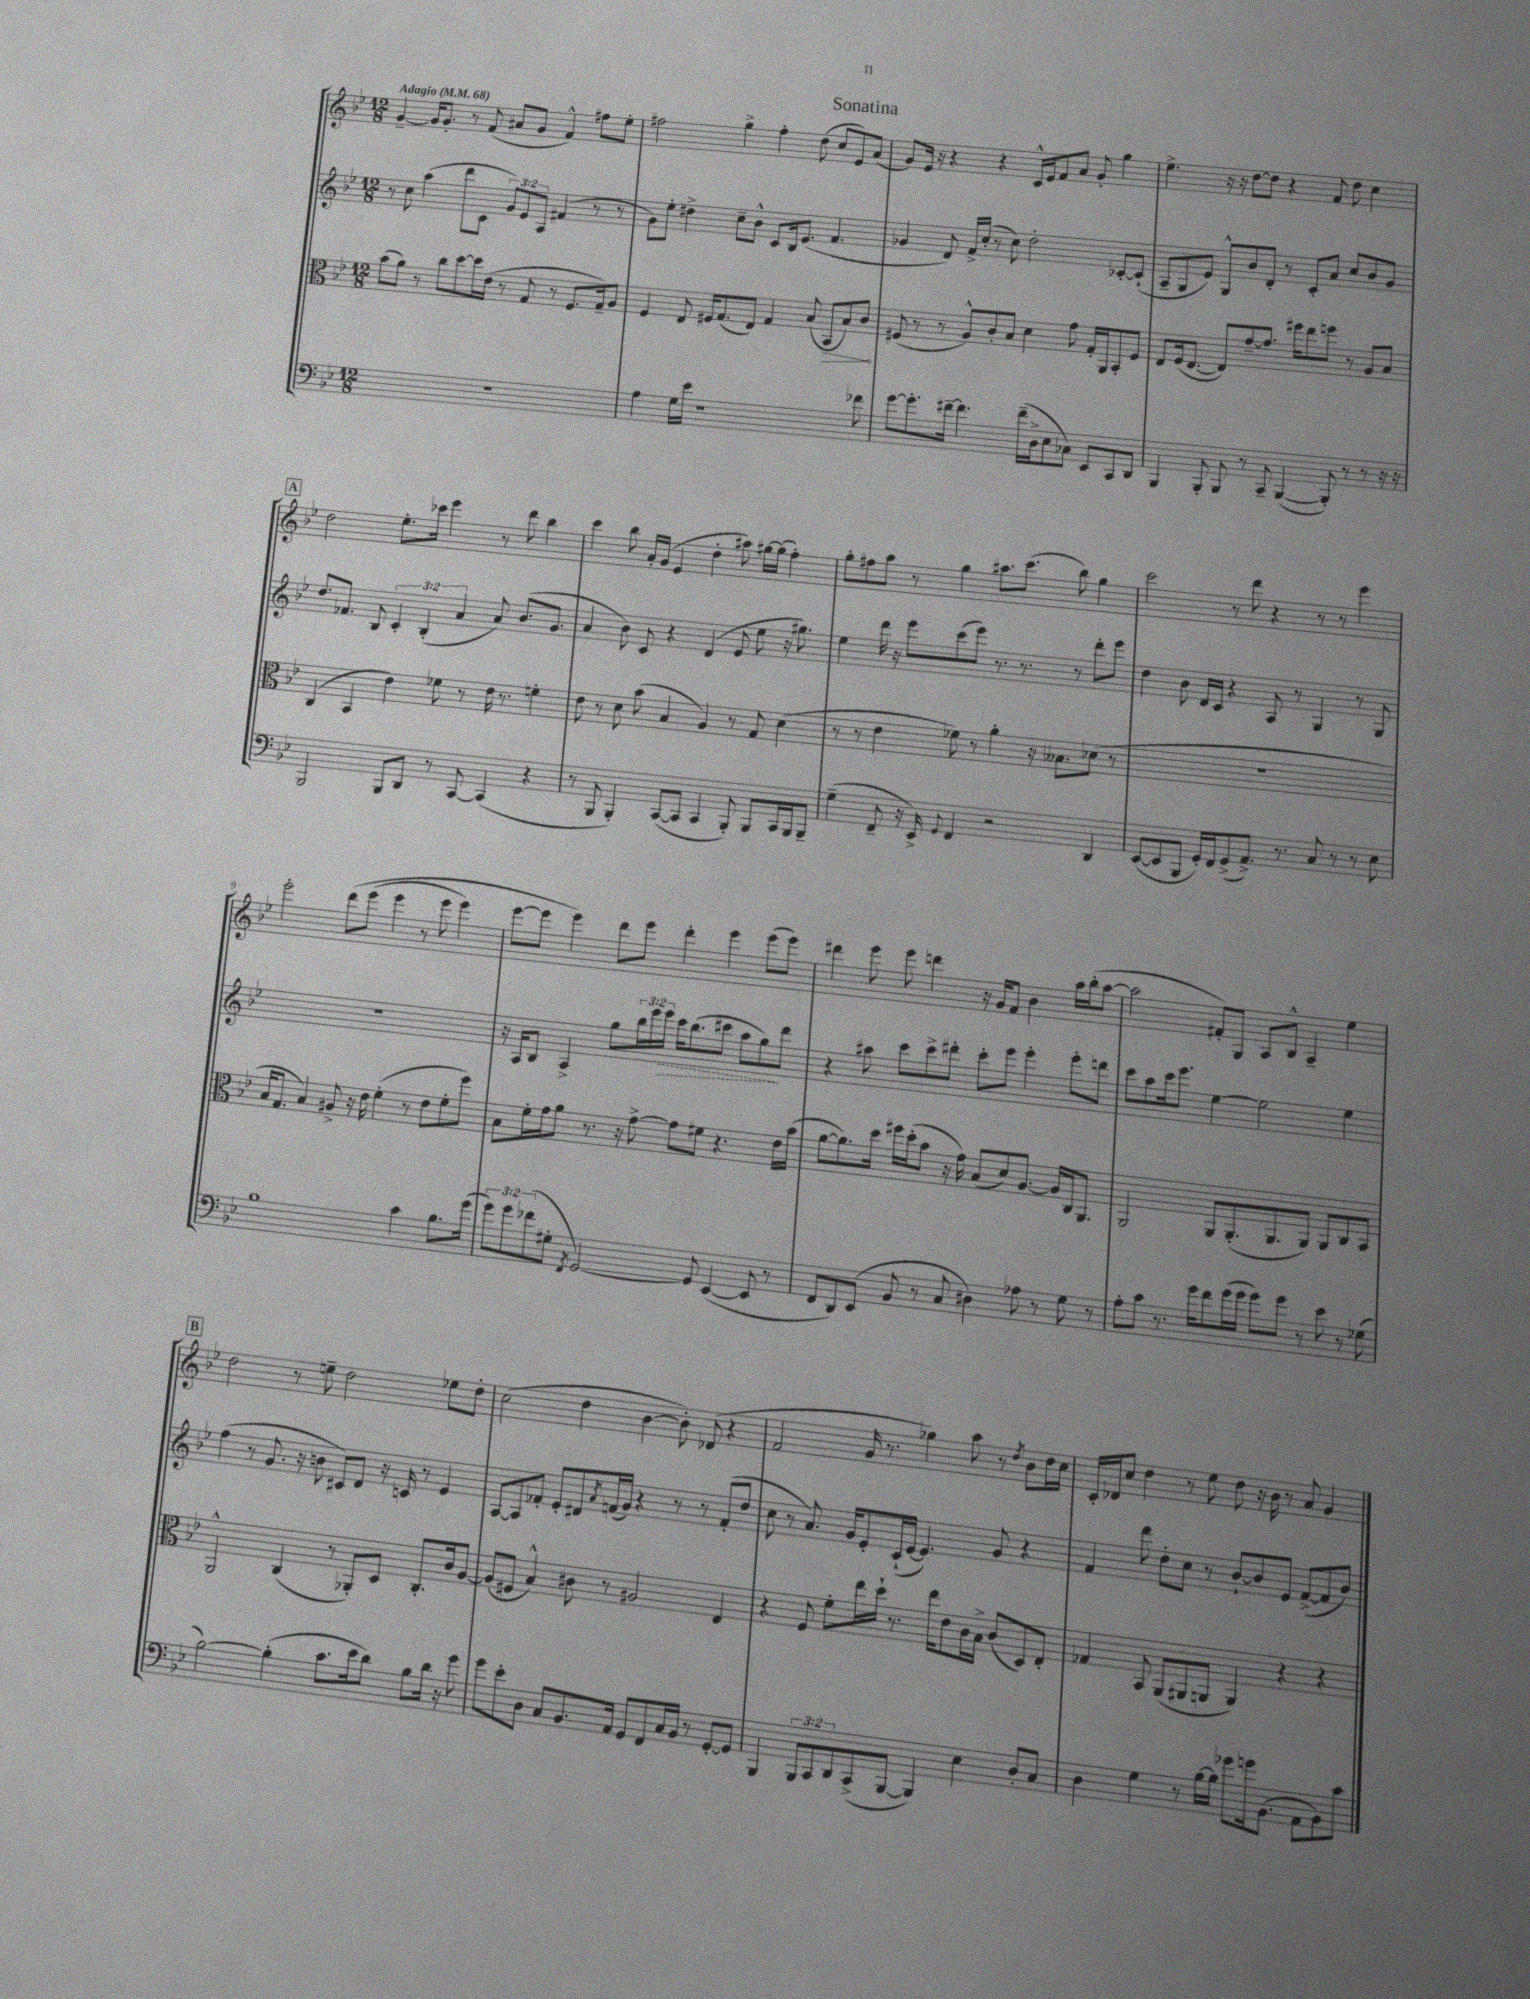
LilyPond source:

\header { title = "Sonatina" }
<<
\new StaffGroup <<
\new Staff = "s0" {
    \clef treble \key bes \major \numericTimeSignature \time 12/8 \tempo "Adagio" 4 = 68
    g'4~-- g'16 g'8.-. r8 f'8( ais'8 g'8 f'4-^) fis''8 ees''8-. |
    fis''2 g''4-> fis''4-. d''8( c''8 ees'8) a'8( |
    g'8) ees'16 r16 r4 r4 c'16-^ ees'16 f'8 a'8 g'8-. g''4 |
    ees''4.-> r16 r16 d''8~ d''8 r4 f'8 d''8 c''4 |
    \mark \markup { \box "A" } d''2 ees''8.-. ces'''16 ees'''4 r8 d'''8 bes''4 |
    c'''4 bes''8 a'16-. g'16( ees'4 d''4-. ais''8) gis''16~ gis''16( f''4-.) |
    g''8-. fis''8 a''8 r8 g''4 ais''8. c'''8.( bes''8) g''4 |
    c'''2 r8 d'''8 r4 r8 r8 ees'''4 |
    ees'''2-. d'''8\( ees'''8( ees'''4 r8 ees'''8 ees'''4) |
    ees'''8~ ees'''8 ees'''4\) d'''8 ees'''8 d'''4-. ees'''4 ees'''8( ees'''8) |
    dis'''4 ees'''8 ees'''8 d'''4 r16 g'16 f'8 bes'4 a''16 bes''16-.( a''8~ |
    a''2 fis'8-.) g8 a8 bes8-^ a4-- ees''4 |
    \mark \markup { \box "B" } d''2 r8 e''8-- d''2 ees''8 d''8-. |
    c''2( d''4 bes'4~ bes'8-.) des'8( r4 |
    f'2 g'16 r8. ges''4) a''8 r8 \acciaccatura { d''8 } bes'8 d''16 c''16 |
    c'16-. des'16 c''8 d''4 r8 ees''8 d''8 r16 bes'16 r8 a'8 g'4 \bar "|." |
}
\new Staff = "s1" {
    \clef treble \key bes \major \numericTimeSignature \time 12/8 \override Staff.TupletNumber.text = #tuplet-number::calc-fraction-text
    r8 c''8 a''4( d'''8 c'8 \tuplet 3/2 { g'8) ees'8 a8 } fis'4( r8 r8 |
    g'8) ees''8-. dis''4-> c''8-- bes'8-^ c'8 bes16 ees'8.( f'4. |
    ges'4 d'8) f'16-> c''16-.( r8 c''8) d''2-. ces'8~-. ces'8-!( |
    a8-- g8 ees'8) g8-^ bes'8 d'8-. r8 c'8-. a'8 c''8 bes'8 g'8 |
    \mark \markup { \box "A" } d''8. fes'8. bes8 \tuplet 3/2 { c'4-. bes4-.( a'4 } a'8) bes'8.( g'8. |
    a'4 bes'8) c'8 r4 d'4( ees'8 ees''8 r16 gis''8.) |
    ees''4 d'''16 r16 ees'''8 c'''8( ees'''8) r8. r8. r8 d'''8-. ees'''8 |
    d''4 bes'8 d'16 c'16 r4 a8 r8 g4 r8 g8 |
    R1. |
    r16 a16 bes8 a4-> g''8 \tuplet 3/2 { bes''16 ees'''16 \once \override Hairpin.style = #'dashed-line ees'''16\> } c'''16 bes''8.( cis'''8 a''8 g''8\!) d'''8 |
    r4 ais''8 c'''8 c'''8-> dis'''8-. c'''8-. ees'''8 ees'''4-. ees'''8-. d'''8 |
    c'''8 a''8 c'''16 ees'''8. ees''4~ ees''2 ees''4 |
    \mark \markup { \box "B" } f''4( r8 g'8. r16 b'8 cis'8) d'8 r16 c'16 r8 ees'4 |
    a8~ a8 fes'8-. ees'8-. dis'8 \acciaccatura { a'8 } f'16( g'16) r4 r8 r8 f'8-.( d''8 |
    c''8 r8 a'8.) g'16 ees'8-. c'16-!( ees'16~ ees'4.) g'8 r4 |
    f'4 d'''8 d''8-. c''8 r8 bes'8~-! bes'8 ees'8 f'8~->( f'8 bes'8) \bar "|." |
}
\new Staff = "s2" {
    \clef alto \key bes \major \numericTimeSignature \time 12/8
    bes'8( a'8) r8 c''8 d''8~ d''16 ees'16( r8 g8 r8 f8. g16--) a8 |
    f4 ees8 fis16 g8.( ees8) g4 bes8( \once \override Hairpin.circled-tip = ##t bes,8\> bes8) c'8\! |
    fis8( r8 r8 a8-^) c'8-. bes8 d'4 g'8 g16-. a,16 bes,8-. fis8 |
    ees8 f16( ees8.~ ees8) g'8~-- g'8. fis''16 ees''8 f''8 r8 a8 bes8 |
    \mark \markup { \box "A" } c4( bes,4 ees'4) fes'8 r8 ees'16 r8. f'4-. |
    ees'8 r8 d'8 bes'8( bes4 a4) r8 g8 d'4( |
    r8 r8 ees'4 fes'8) r8 a'4-. r16 beses8. des'8( r8 |
    R1. |
    bes16 g8. bes4) ais8-> r16 ees'16 f'4-.( r8 ees'8 f'8-. f''8) |
    bes8 f'16-. g'16 a'8 r8. r16 g'8~-> g'8 fis'8 r4. ees'16 bes'16( |
    a'8~ a'8.) d''16 fis''16 d''16-.( bes'8 r16 g'16) bes8( d'8) a8.~ a16 c16 a,8. |
    a,2 a,8 a,8.-.( a,8. a,8) a,8 c8 bes,8 |
    \mark \markup { \box "B" } a,2-^ c4( r8 aes,8-.) d8 c8.-. c'16 a8~ |
    a8( fis8 bes4-^) cis'8 r8 ais2 ees4 |
    r4 f8 f'8-. ees''16 d''16-! r8. ees''16 ees'8 c'16 bes16-> c'8( d8) ees8-. |
    ges4 bes,8 a,8( ais,8 a,8 a,4) r4 r4 \bar "|." |
}
\new Staff = "s3" {
    \clef bass \key bes \major \numericTimeSignature \time 12/8 \override Staff.TupletNumber.text = #tuplet-number::calc-fraction-text
    R1. |
    a4 g16 ees'16 r1 fes'8 |
    g'8~ g'8.-. fis'16~-- fis'4. fis'16--( d16-> ees8 ces8) ees,8 c,8 d,8 |
    bes,,4 bes,,8-. bes,,8 r8 c,8-- bes,,4~( bes,,8-.) r8 r8 r16 r16 |
    \mark \markup { \box "A" } bes,,2 bes,,8 d,8 r8 c,8~ c,4( r4 |
    r8 bes,,8 bes,,4-.) c,8~( c,8 c,4 bes,,8-.) bes,,8 c,16 bes,,16 bes,,8-- |
    g4--( f,8-- r16 ees,16->) \appoggiatura { g,8 } f,4 r2 d,4 |
    ees,8~( ees,8 bes,,8 g,16-.) f,16 g,8->( a,8.->) r8. c8 r8 r8 ees8 |
    bes1 c'4 bes8. g'16( |
    \tuplet 3/2 { g'8) g'8 fes'8( } gis8-. \acciaccatura { f,8 } g,2~) g,8 ees,4~( ees,8 r8 |
    f,8 d,8) ees,8( bes,8 r8 c8 dis4) aes8 r8 g8 r8 |
    a8-. c'8 r8. g'16 f'8 g'16( g'16 g'8) g'8 r8 ees'8 r8 ges8( |
    \mark \markup { \box "B" } bes2~) bes4-.( c'8. ees'16 d'8) bes8 d'16 r16 g'8 |
    g'8 ees'8-. d8 c8 bes,8. a,16 g,8 f,8 c16 bes,16 r8 g,8~-. g,8 |
    bes,,4 \tuplet 3/2 { bes,,8 c,8 d,8 } c,8->( bes,,8~ bes,,4) ees4 d8-. c8 |
    d4 g4 r8 bes16~ bes16 ges'8 g'16 bes,8.( a,8 bes,8) c'8 \bar "|." |
}
>>
>>
